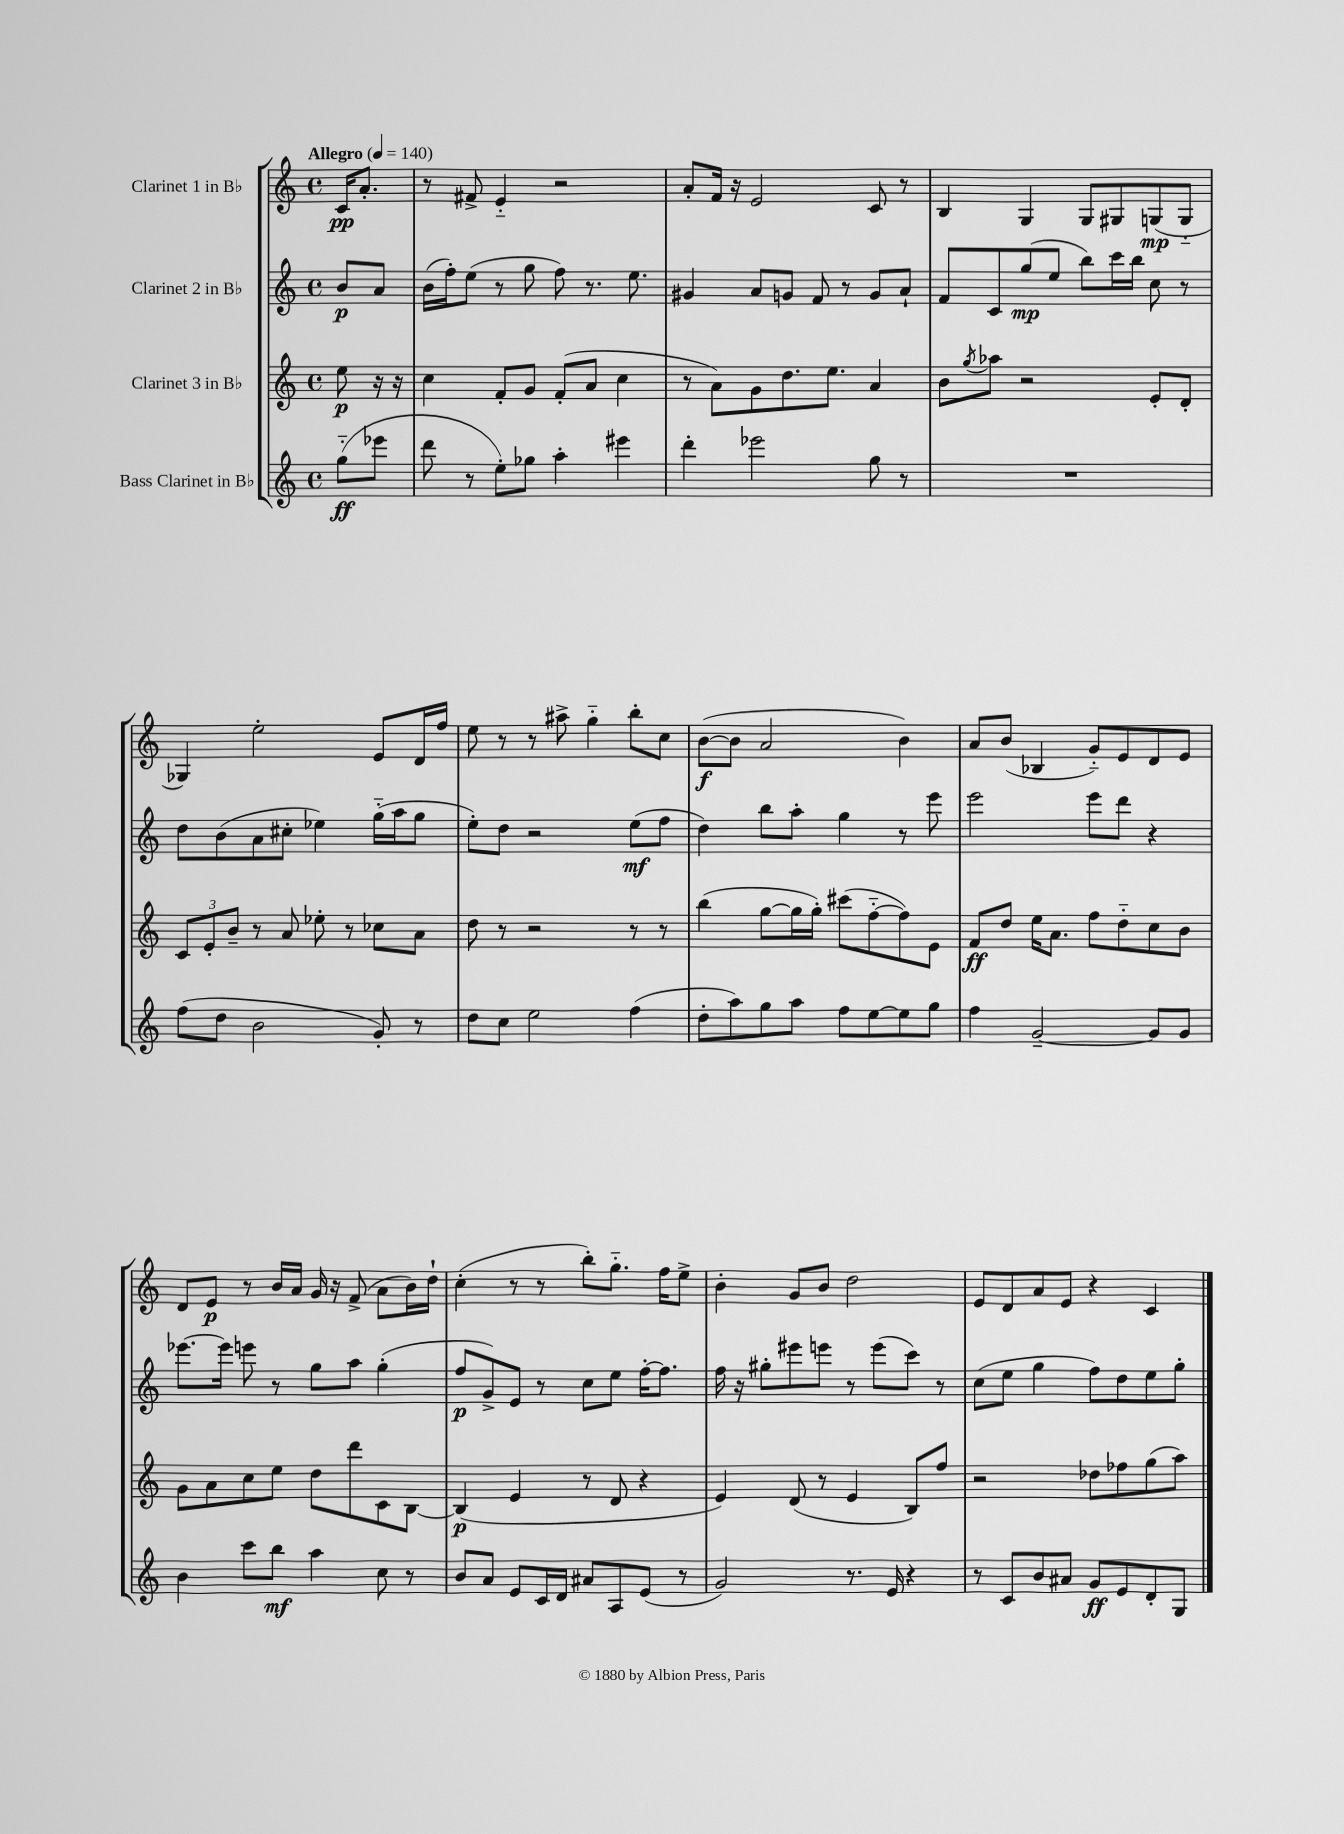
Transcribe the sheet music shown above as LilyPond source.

<<
\new StaffGroup <<
\new Staff = "s0" \with { instrumentName = "Clarinet 1 in Bb" } {
    \clef treble \key c \major \defaultTimeSignature \time 4/4 \partial 4 \tempo "Allegro" 4 = 140
    c'16\pp a'8.-. |
    r8 fis'8-> e'4-_ r2 |
    a'8-. f'16 r16 e'2 c'8 r8 |
    b4 g4 g8 gis8 g8\mp( g8-_ |
    ges4) e''2-. e'8 d'16 f''16 |
    e''8 r8 r8 ais''8-> g''4-_ b''8-. c''8 |
    b'8~\f( b'8 a'2 b'4) |
    a'8 b'8( bes4 g'8-_) e'8 d'8 e'8 |
    d'8 e'8\p r8 b'16 a'16 g'16 r16 f'8->( a'8 b'16) d''16-! |
    c''4-.( r8 r8 b''8-.) g''8.-_ f''16 e''8-> |
    b'4-. g'8 b'8 d''2 |
    e'8 d'8 a'8 e'8 r4 c'4 \bar "|." |
}
\new Staff = "s1" \with { instrumentName = "Clarinet 2 in Bb" } {
    \clef treble \key c \major \defaultTimeSignature \time 4/4 \partial 4
    b'8\p a'8 |
    b'16( f''16-.) e''8( r8 g''8 f''8) r8. e''8. |
    gis'4 a'8 g'8 f'8 r8 g'8 a'8-! |
    f'8 c'8 g''8\mp( e''8 b''8) c'''16 b''16 c''8 r8 |
    d''8 b'8( a'8 cis''8-. ees''4) g''16-_( a''16 g''8 |
    e''8-.) d''8 r2 e''8\mf( f''8 |
    d''4) b''8 a''8-. g''4 r8 e'''8 |
    e'''2 e'''8 d'''8 r4 |
    ees'''8.~ ees'''16 e'''8 r8 g''8 a''8 g''4-.( |
    f''8\p g'8->) e'8 r8 c''8 e''8 f''16~-. f''8. |
    f''16 r16 gis''8-. eis'''8 e'''8 r8 e'''8( c'''8) r8 |
    c''8( e''8 g''4 f''8) d''8 e''8 g''8-. \bar "|." |
}
\new Staff = "s2" \with { instrumentName = "Clarinet 3 in Bb" } {
    \clef treble \key c \major \defaultTimeSignature \time 4/4 \partial 4
    e''8\p r16 r16 |
    c''4 f'8-. g'8 f'8-.( a'8 c''4 |
    r8 a'8) g'8 d''8. e''8. a'4 |
    b'8 \acciaccatura { g''8 } aes''8 r2 e'8-. d'8-. |
    \tuplet 3/2 { c'8 e'8-. b'8-- } r8 a'8 ees''8-. r8 ces''8 a'8 |
    d''8 r8 r2 r8 r8 |
    b''4( g''8~ g''16 g''16-.) cis'''8( f''8~-_ f''8) e'8 |
    f'8\ff d''8 e''16 a'8. f''8 d''8-_ c''8 b'8 |
    g'8 a'8 c''8 e''8 d''8 d'''8 c'8 b8~ |
    b4\p( e'4 r8 d'8 r4 |
    e'4) d'8( r8 e'4 b8) f''8 |
    r2 des''8 fes''8 g''8( a''8) \bar "|." |
}
\new Staff = "s3" \with { instrumentName = "Bass Clarinet in Bb" } {
    \clef treble \key c \major \defaultTimeSignature \time 4/4 \partial 4
    g''8-_\ff( ees'''8 |
    d'''8 r8 e''8-.) ges''8 a''4-. eis'''4 |
    d'''4-. ees'''2 g''8 r8 |
    R1 |
    f''8( d''8 b'2 g'8-.) r8 |
    d''8 c''8 e''2 f''4( |
    d''8-. a''8) g''8 a''8 f''8 e''8~ e''8 g''8 |
    f''4 g'2~-- g'8 g'8 |
    b'4 c'''8 b''8\mf a''4 c''8 r8 |
    b'8 a'8 e'8 c'16 d'16 ais'8 a8 e'8( r8 |
    g'2) r8. e'16 r4 |
    r8 c'8 b'8 ais'8 g'8\ff e'8 d'8-. g8 \bar "|." |
}
>>
>>
\layout { \context { \Score \remove "Bar_number_engraver" } }
